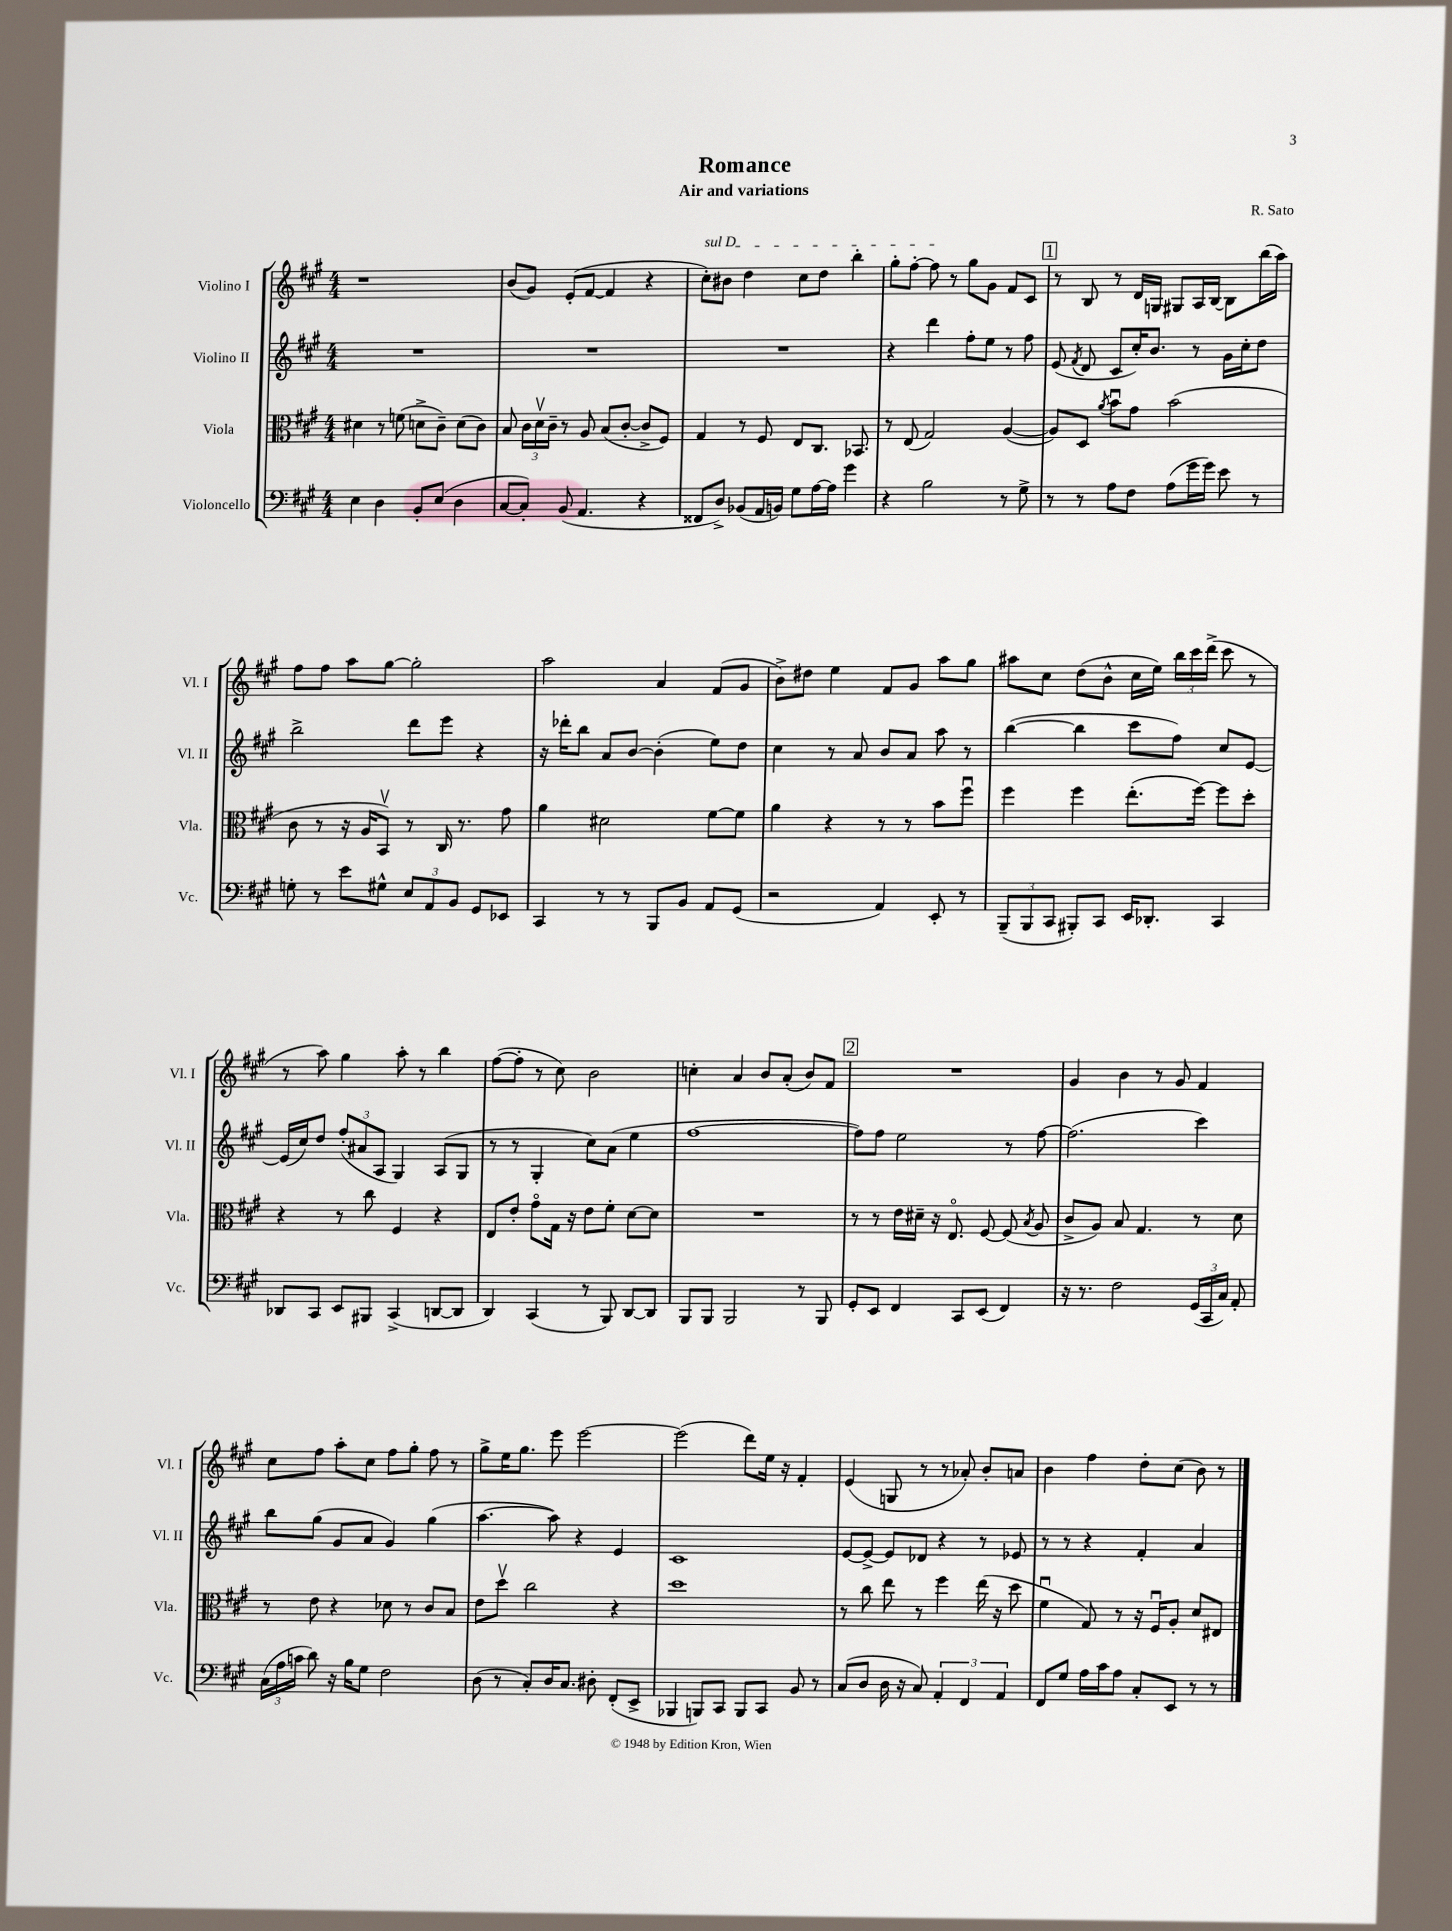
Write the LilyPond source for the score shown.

\header { title = "Romance" composer = "R. Sato" subtitle = "Air and variations" }
<<
\new StaffGroup <<
\new Staff = "s0" \with { instrumentName = "Violino I" shortInstrumentName = "Vl. I" } {
    \clef treble \key a \major \numericTimeSignature \time 4/4
    \autoBeamOff r1 |
    b'8[( gis'8]) e'8[-.( fis'8]~ fis'4 r4 |
    \once \override TextSpanner.bound-details.left.text = \markup { \italic "sul D" } cis''8[-.\startTextSpan) bis'8] d''4 cis''8[ d''8] b''4-. |
    gis''8[-. fis''8]~-. fis''8\stopTextSpan r8 gis''8[ gis'8] fis'8[ cis'8] |
    \mark \markup { \box "1" } r8 b8 r8 d'16[ g16] gis8[ a16 b16]~ b8[ b''16( a''16]) |
    fis''8[ fis''8] a''8[ gis''8]~ gis''2-. |
    a''2 a'4 fis'8[( gis'8] |
    b'8[->) dis''8] e''4 fis'8[ gis'8] a''8[ gis''8] |
    ais''8[ cis''8] d''8[( b'8]-^ cis''16[ e''16]) \tuplet 3/2 { b''16[ cis'''16 d'''16]->( } cis'''8 r8 |
    r8 a''8) gis''4 a''8-. r8 b''4 |
    fis''8[~( fis''8]-. r8 cis''8) b'2 |
    c''4-. a'4 b'8[ a'8]-.( b'8[) fis'8] |
    \mark \markup { \box "2" } R1 |
    gis'4 b'4 r8 gis'8 fis'4 |
    cis''8[ fis''8] a''8[-. cis''8] fis''8[ gis''8]-. fis''8 r8 |
    gis''8[-> e''16 gis''8.] e'''8 e'''2~ |
    e'''2( d'''8[) e''16] r16 fis'4-. |
    e'4( g8 r8 r8 aes'8-.) b'8[-. a'8] |
    b'4 fis''4 d''8[-. cis''8]( b'8) r8 \bar "|." |
}
\new Staff = "s1" \with { instrumentName = "Violino II" shortInstrumentName = "Vl. II" } {
    \clef treble \key a \major \numericTimeSignature \time 4/4
    \autoBeamOff R1 |
    R1 |
    R1 |
    r4 d'''4 fis''8[-. e''8] r8 fis''8 |
    \mark \markup { \box "1" } e'8( \acciaccatura { fis'8 } d'8 cis'8[ cis''16-.) b'8.] r8 gis'16[ cis''16-. d''8] |
    b''2-> d'''8[ e'''8] r4 |
    r16 des'''16[-. b''8] a'8[ b'8]~ b'4-.( e''8[) d''8] |
    cis''4 r8 a'8 b'8[ a'8] a''8 r8 |
    b''4~( b''4 cis'''8[ fis''8]) cis''8[ e'8]~ |
    e'16[( cis''16) d''8] \tuplet 3/2 { fis''8[-.( ais'8 a8] } gis4) a8[( gis8] |
    r8 r8 gis4-. cis''8[) a'8]( e''4 |
    fis''1~ |
    \mark \markup { \box "2" } fis''8[) fis''8] e''2 r8 fis''8~ |
    fis''2.( cis'''4) |
    b''8[ gis''8]( gis'8[ a'8] gis'4) gis''4( |
    a''4.~ a''8) r4 e'4 |
    cis'1 |
    e'8[~ e'8]~-> e'8[ des'8] r4 r8 ees'8 |
    r8 r8 r4 fis'4-. a'4 \bar "|." |
}
\new Staff = "s2" \with { instrumentName = "Viola" shortInstrumentName = "Vla." } {
    \clef alto \key a \major \numericTimeSignature \time 4/4
    \autoBeamOff dis'4 r8 f'8( d'8[-> cis'8]--) d'8[( cis'8]) |
    b8 \tuplet 3/2 { cis'16[ d'16\upbow cis'16]-- } r8 a8 b8[( cis'8]~-. cis'8[-> fis8]) |
    gis4 r8 fis8 e8[ cis8.] bes,8. |
    r8 e8( gis2) a4~( |
    \mark \markup { \box "1" } a8[) d8] \acciaccatura { a'8 } b'8[\downbow gis'8] b'2( |
    cis'8 r8 r16 a16[ b,8]\upbow) r8 cis16 r8. gis'8 |
    a'4 dis'2 fis'8[~ fis'8] |
    a'4 r4 r8 r8 b'8[ fis''8]\downbow |
    fis''4 fis''4 e''8.[-.( fis''16]~) fis''8[ d''8]-. |
    r4 r8 cis''8 fis4 r4 |
    e8[ e'8]-. gis'8[\flageolet gis16] r16 e'8[ fis'8]-. d'8[~ d'8] |
    R1 |
    \mark \markup { \box "2" } r8 r8 e'16[ dis'16]-- r16 e8.\flageolet fis8~ fis8( \acciaccatura { b8 } a8 |
    cis'8[-> a8]) b8 gis4. r8 d'8 |
    r8 e'8 r4 des'8 r8 cis'8[ b8] |
    e'8[ d''8]\upbow cis''2 r4 |
    d''1 |
    r8 cis''8 e''8 r8 fis''4 e''16( r16 d''8 |
    fis'4\downbow gis8) r8 r16 fis16[\downbow a8]-. d'8[ eis8] \bar "|." |
}
\new Staff = "s3" \with { instrumentName = "Violoncello" shortInstrumentName = "Vc." } {
    \clef bass \key a \major \numericTimeSignature \time 4/4
    \autoBeamOff e4 d4 b,8[-. e8]( d4 |
    cis8[~ cis8]-.) b,8( a,4. r4 |
    fisis,8[ d8]->) bes,8[( a,16 b,16]) gis8[ a16~ a16] gis'4 |
    r4 b2 r8 gis8-> |
    \mark \markup { \box "1" } r8 r8 a8[ fis8] a8[( gis'16 gis'16]) e'8 r8 |
    g8-. r8 e'8[ gis8]-^ \tuplet 3/2 { e8[ a,8 b,8] } gis,8[ ees,8] |
    cis,4 r8 r8 b,,8[ b,8] a,8[ gis,8]( |
    r2 a,4) e,8-. r8 |
    \tuplet 3/2 { b,,8[--( b,,8 cis,8] } bis,,8[-.) cis,8] e,16[ des,8.]-. cis,4 |
    des,8[ cis,8] e,8[ bis,,8] cis,4->( d,8[~ d,8] |
    d,4) cis,4( r8 b,,8) d,8[~ d,8] |
    b,,8[ b,,8] b,,2 r8 b,,8 |
    \mark \markup { \box "2" } gis,8[-. e,8] fis,4 cis,8[ e,8]( fis,4) |
    r16 r8. fis2 \tuplet 3/2 { gis,16[( cis,16 cis16]) } a,8-. |
    \tuplet 3/2 { cis16[( a16 c'16] } d'8) r16 b16[ gis8] fis2 |
    d8( r8 cis8[-.) d16 cis8.] dis8-. fis,8[-.( e,8]-> |
    bes,,4 b,,8[) cis,8] b,,8[ cis,8] b,8 r8 |
    cis8[( d8] d16 r16 cis8) \tuplet 3/2 { a,4-. fis,4 a,4 } |
    fis,8[ gis8] a16[ cis'16 a8] cis8[-. e,8] r8 r8 \bar "|." |
}
>>
>>
\layout { \context { \Score \remove "Bar_number_engraver" } }
